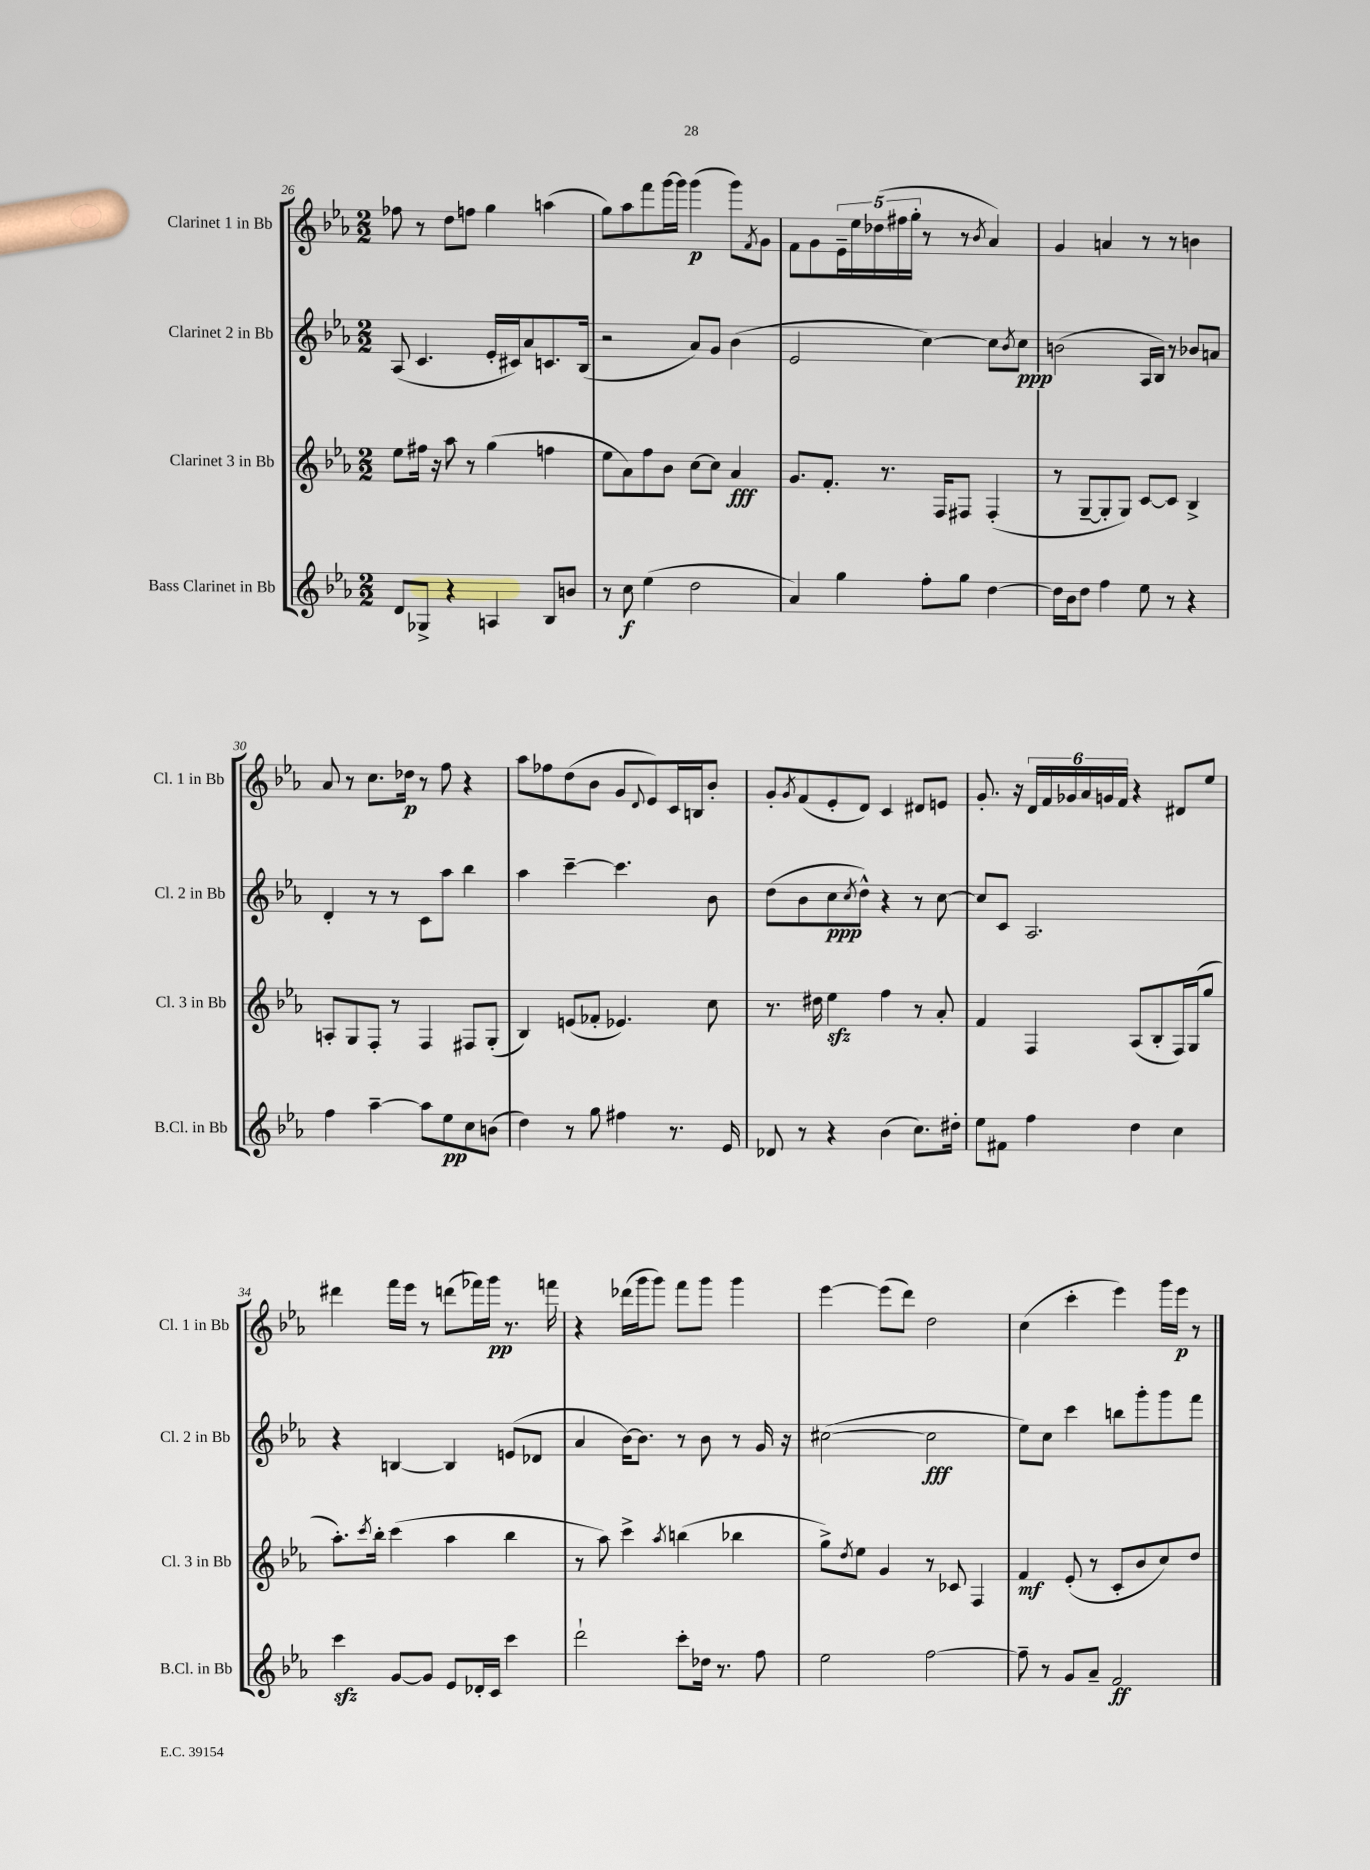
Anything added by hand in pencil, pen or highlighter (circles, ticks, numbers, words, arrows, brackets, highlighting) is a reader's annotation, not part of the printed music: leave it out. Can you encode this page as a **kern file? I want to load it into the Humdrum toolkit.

**kern	**kern	**kern	**kern
*staff4	*staff3	*staff2	*staff1
*clefG2	*clefG2	*clefG2	*clefG2
*k[b-e-a-]	*k[b-e-a-]	*k[b-e-a-]	*k[b-e-a-]
*M2/2	*M2/2	*M2/2	*M2/2
8d/L	8ee-\L	(8A-/	8ff-\
8G-^/J	16ff#\Jk	4.c/	8r
.	16r	.	.
4r	8aa-\	.	8dd\L
.	8r	.	8ff\J
4A/	(4gg\	16e-'/LL	4gg\
.	.	16c#/J)	.
.	.	8a-/	.
8B-/L	4ff\	8.c/	(4aa\
8b/J	.	.	.
.	.	(16B-/Jk	.
=	=	=	=
8r	8ee-\L	2r	8gg\L)
8cc\	8a-\)	.	8aa-\
(4ee-\	8ff\	.	8fff\
.	8b-\J	.	[16ggg\L
.	.	.	16ggg\]JJ
2dd\	[8cc\L	8a-/L)	(4ggg\
.	8cc\]J	8g/J	.
.	4a-/	(4b-\	8ggg\L)
.	.	.	8qf/
.	.	.	8g\J
=	=	=	=
4a-/)	8.g/L	2e-/	8f\L
.	.	.	8g\
.	8.f'/J	.	.
4gg\	.	.	20e-~\L
.	.	.	20ee-\
.	.	.	(20dd-\
.	8.r	.	.
.	.	.	20ff#\
.	.	.	20gg'\JJ
8ff'\L	.	[4cc\)	8r
.	16F/LK	.	.
8gg\J	8F#/J	.	8r
.	.	.	8qb-/
[4dd\	(4F#'/	8cc\]L	4a-/)
.	.	8qb-/	.
.	.	8cc\J	.
=	=	=	=
16dd\]LL	8r	(2b\	4g/
16b-\J	.	.	.
8dd\J	[8G~/L	.	.
4ff\	8G'/]	.	4a/
.	8G/J)	.	.
8ee-\	[8c/L	16A-/LL	8r
.	.	16B-/JJ)	.
8r	8c/]J	8r	8r
4r	4B-^/	8b-/L	4b\
.	.	8a/J	.
=	=	=	=
4ff\	8A'/L	4d'/	8a-/
.	8G/	.	8r
[4aa-~\	8F'/J	8r	8.cc\L
.	8r	8r	.
.	.	.	16dd-\Jk
8aa-\]L	4F/	8c\L	8r
8ee-\	.	8aa-\J	8ff\
8cc\	8F#/L	4bb-\	4r
(8b\J	(8G'/J	.	.
=	=	=	=
4dd\)	4B-/)	4aa-\	8aa-\L
.	.	.	8ff-\
8r	(8e/L	[4ccc~\	(8dd\
8gg\	8f-'/J	.	8b-\J
4ff#\	4.e-/)	4.ccc\]	8g/L
.	.	.	8qqd/
.	.	.	8e-/)
8.r	.	.	16c/L
.	.	.	16B/J
.	8cc\	8b-\	8b-'/J
16e-/	.	.	.
=	=	=	=
8d-/	8.r	(8dd\L	8g'/L
.	.	.	8qg/
8r	.	8b-\	(8f/
.	16dd#\	.	.
4r	4ee-\	8cc\	8e-'/
.	.	8qcc/	.
.	.	8dd^^\J)	8d/J)
(4b-\	4ff\	4r	4c/
8.cc\L)	8r	8r	8d#/L
.	8a-'/	[8cc\	8e/J
16dd#'\Jk	.	.	.
=	=	=	=
8ee-\L	4f/	8cc/]L	8.g'/
8f#\J	.	8c/J	.
.	.	.	16r
4ff\	4F/	2.A-/	24d/LL
.	.	.	24f/
.	.	.	24g-/
.	.	.	24a-/
.	.	.	24g/
.	.	.	24f/JJ
4dd\	(8A-/L	.	4r
.	8B-'/	.	.
4cc\	16F/L)	.	8d#/L
.	(16G/J	.	.
.	8gg/J	.	8ee-/J
=	=	=	=
4ccc\	8.aa-'\L)	4r	4ddd#\
.	8qccc/	.	.
.	16bb-'\Jk	.	.
[8g/L	(4ccc\	[4B/	16fff\LL
.	.	.	16eee-\JJ
8g/]J	.	.	8r
8e-/L	4aa-\	4B/]	(8ddd\L
16d-'/L	.	.	16fff-\L)
16c/JJ	.	.	16ggg\JJ
4ccc\	4bb-\	(8e/L	8.r
.	.	8d-/J	.
.	.	.	16fff\
=	=	=	=
2ddd`\	8r	4a-/	4r
.	8aa-\)	.	.
.	4ccc^\	[16b-\LK)	(16ddd-\LL
.	.	8.b-\]J	16ggg\J
.	.	.	8ggg\J)
.	8qaa-/	.	.
8ccc'\L	(4bb\	8r	8fff\L
16dd-\Jk	.	8b-\	8ggg\J
8.r	.	.	.
.	4bb-\	8r	4ggg\
8ff\	.	16g/	.
.	.	16r	.
=	=	=	=
2ee-\	8gg^\L)	([2cc#\	[4eee-\
.	8qdd/	.	.
.	8ee-\J	.	.
.	4g/	.	(8eee-\]L
.	.	.	8ddd\J)
[2ff\	8r	2cc#\]	2dd\
.	8c-/	.	.
.	4F/	.	.
=	=	=	=
8ff~\]	4f/	8ee-\L)	(4cc\
8r	.	8cc\J	.
8g/L	(8e-'/	4ccc\	4ccc'\
8a-~/J	8r	.	.
2f/	8c'/L	8bb\L	4eee-\)
.	8b-/	8ggg'\	.
.	8cc/)	8ggg\	16ggg\LL
.	.	.	16eee-\JJ
.	8dd/J	8fff\J	8r
==	==	==	==
*-	*-	*-	*-
